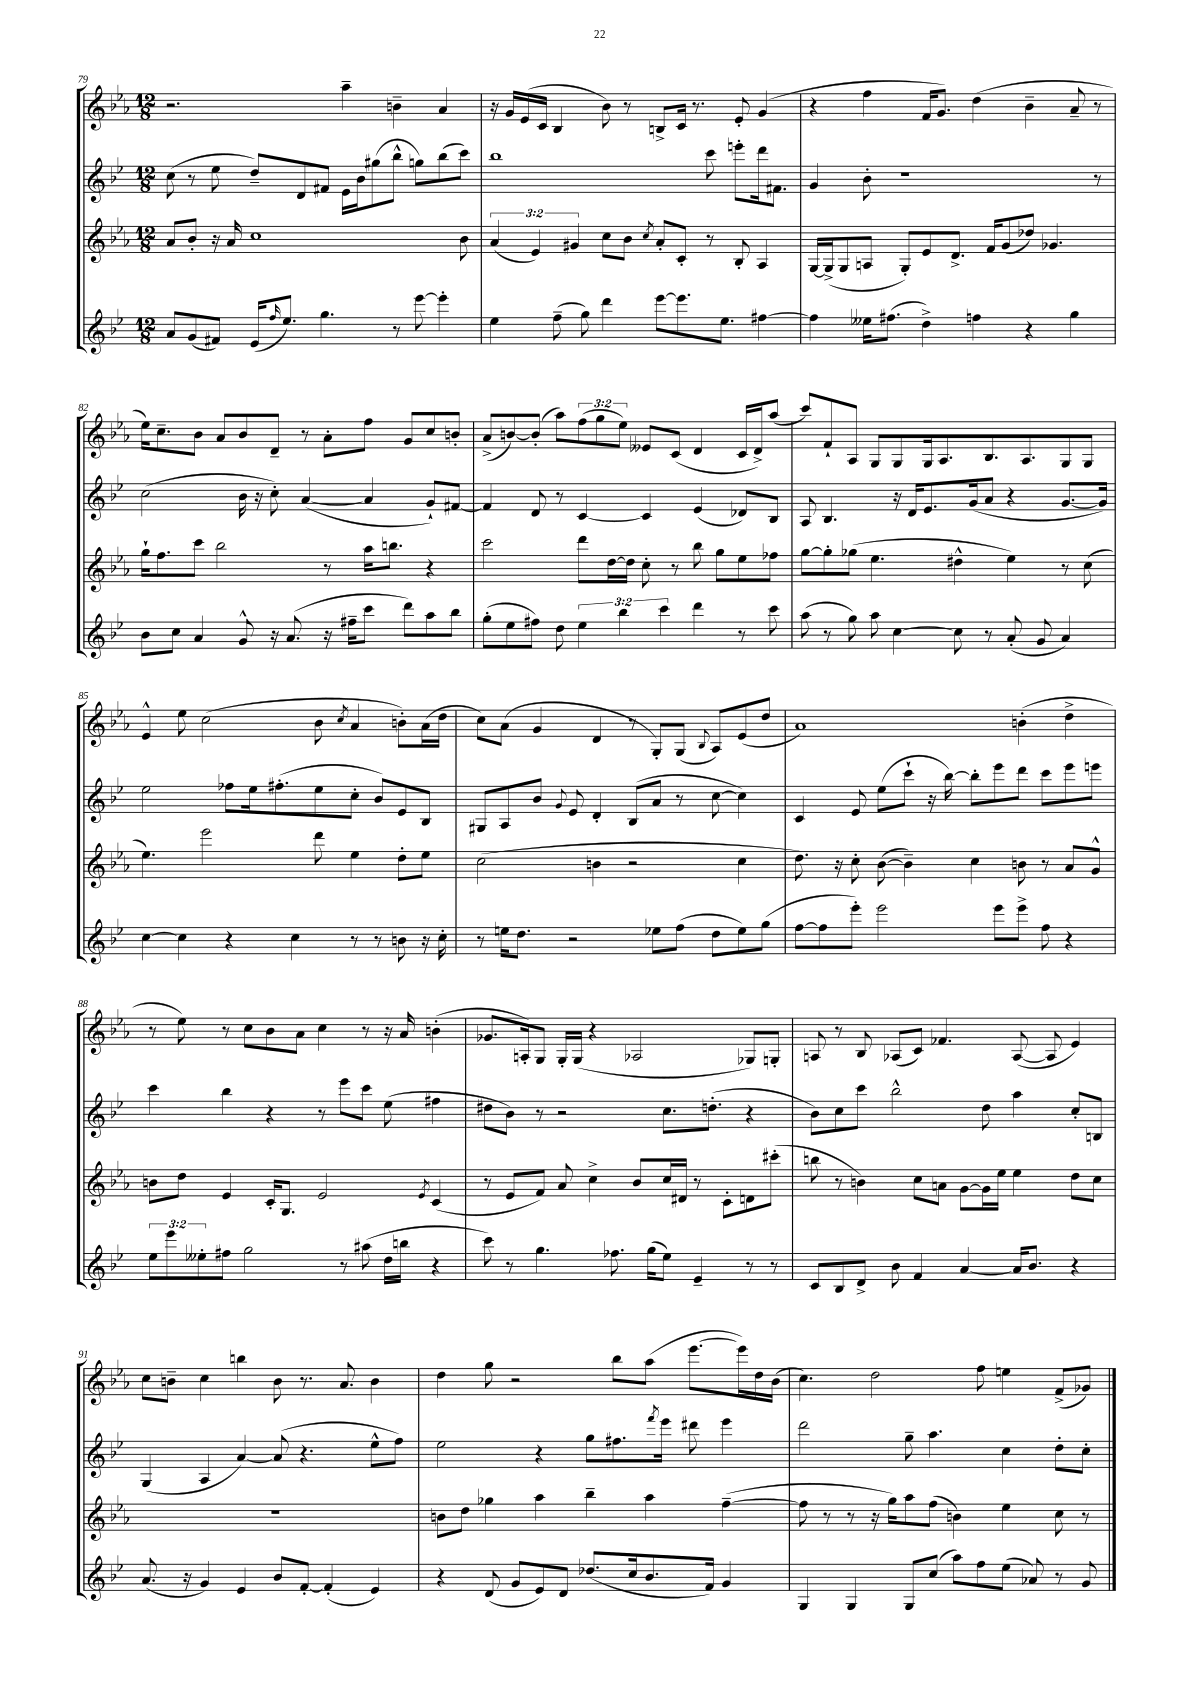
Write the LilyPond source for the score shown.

<<
\new StaffGroup <<
\new Staff = "s0" {
    \clef treble \key ees \major \numericTimeSignature \time 12/8 \override Staff.TupletNumber.text = #tuplet-number::calc-fraction-text
    r2. aes''4-- b'4-- aes'4 |
    r16 g'16 ees'16( c'16 bes4 bes'8) r8 b8-> c'16 r8. ees'8-. g'4( |
    r4 f''4 f'16 g'8.) d''4( bes'4-- aes'8-- r8 |
    ees''16) c''8.-- bes'8 aes'8 bes'8 d'8-- r8 aes'8-. f''8 g'8 c''8 b'8-. |
    aes'8->( b'8~) b'8-.( aes''8) \tuplet 3/2 { f''8( g''8 ees''8) } eeses'8 c'8( d'4 c'16 d'16->) aes''8( |
    c'''8) f'8-! aes8 g8 g8 g16 aes8. bes8. aes8. g8 g8 |
    ees'4-^ ees''8 c''2( bes'8 \acciaccatura { c''8 } aes'4 b'8-.) aes'16( d''16 |
    c''8) aes'8( g'4 d'4 r8 g8-.) g8( \appoggiatura { bes8 } aes8) ees'8( d''8 |
    aes'1) b'4-.( d''4-> |
    r8 ees''8) r8 c''8 bes'8 aes'8 c''4 r8 r16 aes'16 b'4-.( |
    ges'8. a16-.) g8 g16-. g16( r4 aes2 ges8) g8-. |
    a8 r8 bes8 aes8( c'8) fes'4. aes8~( aes8 ees'4) |
    c''8 b'8-- c''4 b''4 b'8 r8. aes'8. b'4 |
    d''4 g''8 r2 bes''8 aes''8( ees'''8.~ ees'''16) d''16 bes'16( |
    c''4.) d''2 f''8 e''4 f'8->( ges'8) \bar "|." |
}
\new Staff = "s1" {
    \clef treble \key bes \major \numericTimeSignature \time 12/8
    c''8( r8 ees''8 d''8--) d'8 fis'8 ees'16 bes'16 gis''8( bes''8-^ g''8) bes''8( c'''8) |
    bes''1 c'''8 e'''8-. d'''16 fis'8. |
    g'4 bes'8-. r1 r8 |
    c''2( bes'16 r16 c''8-.) a'4~( a'4 g'8-!) fis'8~ |
    fis'4 d'8 r8 c'4~ c'4 ees'4( des'8) bes8 |
    a8 bes4. r16 d'16 ees'8. g'16( a'8 r4 g'8.~ g'16) |
    ees''2 fes''8 ees''16 fis''8.-.( ees''8 c''8-. bes'8) ees'8 bes8 |
    gis8 a8 bes'8 \appoggiatura { g'8 } ees'8 d'4-. bes8( a'8 r8 c''8~ c''4) |
    c'4 ees'8 ees''8( c'''8-! r16 bes''16~) bes''8-. ees'''8 d'''8 c'''8 ees'''8 e'''8 |
    c'''4 bes''4 r4 r8 ees'''8 c'''8 ees''8( fis''4 |
    dis''8 bes'8) r8 r2 c''8. d''8.-.( r4 |
    bes'8) c''8 c'''8 bes''2-^ d''8 a''4 c''8-. b8 |
    g4( a4 a'4~) a'8( r4. ees''8-^ f''8) |
    ees''2 r4 g''8 fis''8. \acciaccatura { f'''8 } ees'''16 dis'''8 ees'''4 |
    d'''2 g''8-- a''4. c''4 d''8-. c''8-. \bar "|." |
}
\new Staff = "s2" {
    \clef treble \key ees \major \numericTimeSignature \time 12/8 \override Staff.TupletNumber.text = #tuplet-number::calc-fraction-text
    aes'8 bes'8-. r16 aes'16 c''1 bes'8 |
    \tuplet 3/2 { aes'4( ees'4) gis'4 } c''8 bes'8 \acciaccatura { c''8 } aes'8-. c'8-. r8 bes8-. aes4 |
    g16~ g16->( g8 a8 g8-.) ees'8 d'8.-> f'16 g'8( des''8) ges'4. |
    g''16-! f''8. c'''8 bes''2 r8 aes''16 b''8. r4 |
    c'''2 d'''8 d''16~ d''16 c''8-. r8 bes''8 g''8 ees''8 fes''8 |
    g''8~ g''8-. ges''8( ees''4. dis''4-^ ees''4) r8 c''8( |
    ees''4.) ees'''2 d'''8 ees''4 d''8-. ees''8 |
    c''2( b'4 r2 c''4 |
    d''8.) r16 c''8-. bes'8~( bes'4--) c''4 b'8 r8 aes'8 g'8-^ |
    b'8 d''8 ees'4 c'16-. g8. ees'2 \acciaccatura { ees'8 } c'4( |
    r8 ees'8 f'8) aes'8 c''4-> bes'8 c''16 dis'16 r8 c'8-. d'8 cis'''8-.( |
    b''8 r8 b'4) c''8 a'8 g'8~ g'16 ees''16 ees''4 d''8 c''8 |
    R1. |
    b'8 d''8 ges''4 aes''4 bes''4-- aes''4 f''4~--( |
    f''8 r8 r8 r16 g''16) aes''8 f''8( b'4) ees''4 c''8 r8 \bar "|." |
}
\new Staff = "s3" {
    \clef treble \key bes \major \numericTimeSignature \time 12/8 \override Staff.TupletNumber.text = #tuplet-number::calc-fraction-text
    a'8 g'8( fis'8) ees'16( \grace { f''16 } ees''8.) g''4. r8 ees'''8~ ees'''4-. |
    ees''4 f''8--( g''8) d'''4 ees'''8~ ees'''8. ees''8. fis''4~ |
    fis''4 eeses''16 fis''8.( d''4->) f''4 r4 g''4 |
    bes'8 c''8 a'4 g'8-^ r16 a'8.( r16 fis''16-- c'''8 d'''8) a''8 bes''8 |
    g''8-.( ees''8 fis''8) d''8 \tuplet 3/2 { ees''4 bes''4 c'''4 } d'''4 r8 c'''8 |
    a''8( r8 g''8) a''8 c''4~ c''8 r8 a'8-.( g'8 a'4) |
    c''4~ c''4 r4 c''4 r8 r8 b'8 r16 c''16-. |
    r8 e''16 d''8. r2 ees''8 f''8( d''8 ees''8) g''8( |
    f''8~ f''8 ees'''8-.) ees'''2 ees'''8 ees'''8-> f''8 r4 |
    \tuplet 3/2 { ees''8 ees'''8 eeses''8-. } fis''8 g''2 r8 ais''8( d''16 b''16 r4 |
    c'''8) r8 g''4. fes''8. g''16( ees''8) ees'4-- r8 r8 |
    c'8 bes8 d'8-> bes'8 f'4 a'4~ a'16 bes'8. r4 |
    a'8.( r16 g'4) ees'4 bes'8 f'8~-. f'4-.( ees'4) |
    r4 d'8( g'8 ees'8) d'8 des''8.( c''16 bes'8. f'16) g'4 |
    g4 g4 g8 c''8( a''8) f''8 ees''8( aes'8) r8 g'8 \bar "|." |
}
>>
>>
\layout { \context { \Score currentBarNumber = #79 } }
